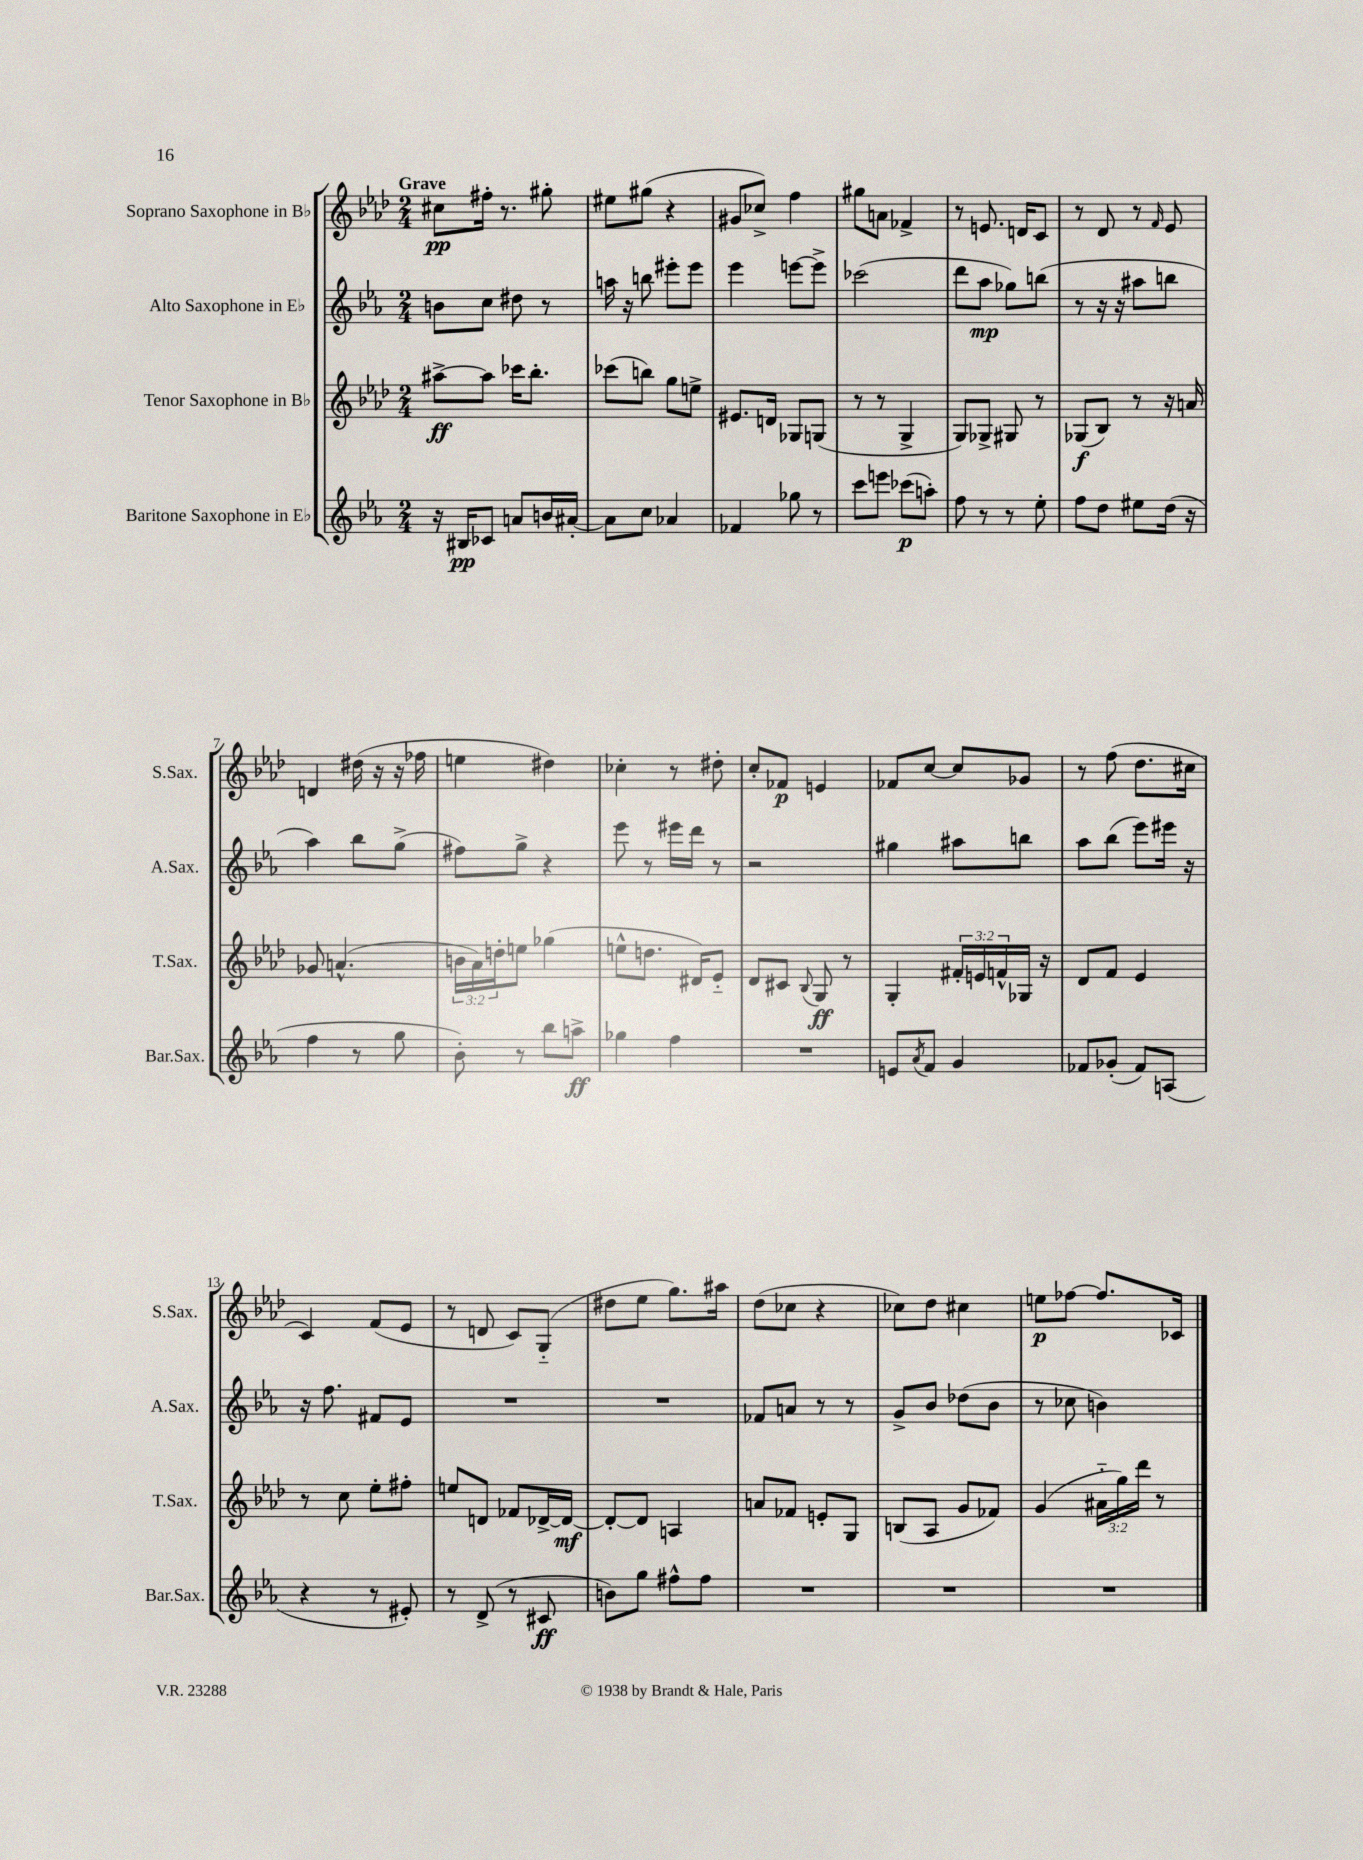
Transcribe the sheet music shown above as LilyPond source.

<<
\new StaffGroup <<
\new Staff = "s0" \with { instrumentName = "Soprano Saxophone in Bb" shortInstrumentName = "S.Sax." } {
    \clef treble \key aes \major \numericTimeSignature \time 2/4 \tempo "Grave"
    cis''8\pp fis''16-. r8. gis''8-. |
    eis''8 gis''8( r4 |
    gis'8 ces''8->) f''4 |
    gis''8 a'8 fes'4-> |
    r8 e'8. d'16 c'8 |
    r8 des'8 r8 \grace { f'16 } ees'8 |
    d'4 dis''16( r16 r16 fes''16 |
    e''4 dis''4) |
    ces''4-. r8 dis''8-. |
    c''8-. fes'8\p e'4 |
    fes'8 c''8~ c''8 ges'8 |
    r8 f''8( des''8. cis''16 |
    c'4) f'8( ees'8 |
    r8 d'8 c'8) g8-_( |
    dis''8 ees''8 g''8.) ais''16 |
    des''8( ces''8 r4 |
    ces''8) des''8 cis''4 |
    e''8\p fes''8~ fes''8. ces'16 \bar "|." |
}
\new Staff = "s1" \with { instrumentName = "Alto Saxophone in Eb" shortInstrumentName = "A.Sax." } {
    \clef treble \key ees \major \numericTimeSignature \time 2/4
    b'8 c''8 dis''8 r8 |
    a''16 r16 b''8 eis'''8-. eis'''8 |
    ees'''4 e'''8~ e'''8-> |
    ces'''2( |
    d'''8 aes''8\mp ges''8) b''8( |
    r8 r16 r16 ais''8 b''8 |
    aes''4) bes''8 g''8->( |
    fis''8) g''8-> r4 |
    ees'''8 r8 eis'''16 d'''16 r8 |
    r2 |
    gis''4 ais''8 b''8 |
    aes''8 bes''8( ees'''8) eis'''16 r16 |
    r16 f''8. fis'8 ees'8 |
    R2 |
    R2 |
    fes'8 a'8 r8 r8 |
    g'8-> bes'8 des''8( bes'8 |
    r8 ces''8 b'4) \bar "|." |
}
\new Staff = "s2" \with { instrumentName = "Tenor Saxophone in Bb" shortInstrumentName = "T.Sax." } {
    \clef treble \key aes \major \numericTimeSignature \time 2/4 \override Staff.TupletNumber.text = #tuplet-number::calc-fraction-text
    ais''8~->\ff ais''8 ces'''16 bes''8.-. |
    ces'''8( b''8) g''8 e''8-> |
    eis'8. d'16 ges8 g8( |
    r8 r8 g4-> |
    g8) ges8-> gis8 r8 |
    ges8\f( bes8) r8 r16 a'16 |
    ges'8 a'4.-^( |
    \tuplet 3/2 { b'16 aes'16) d''16-. } e''8 ges''4( |
    e''8-^ d''8. dis'16) ees'8-_ |
    des'8 cis'8 \appoggiatura { bes8 } g8\ff r8 |
    g4-. \tuplet 3/2 { fis'16-. e'16 f'16-^ } ges16 r16 |
    des'8 f'8 ees'4 |
    r8 c''8 ees''8-. fis''8-. |
    e''8 d'8 fes'8 des'16~-> des'16~\mf |
    des'8~-. des'8 a4 |
    a'8 fes'8 e'8-. g8 |
    b8( aes8 g'8 fes'8) |
    g'4( \tuplet 3/2 { ais'16-_ g''16) des'''16 } r8 \bar "|." |
}
\new Staff = "s3" \with { instrumentName = "Baritone Saxophone in Eb" shortInstrumentName = "Bar.Sax." } {
    \clef treble \key ees \major \numericTimeSignature \time 2/4
    r16 bis16\pp ces'8 a'8 b'16 ais'16~-. |
    ais'8 c''8 aes'4 |
    fes'4 ges''8 r8 |
    c'''8 e'''8 ces'''8\p( a''8-.) |
    f''8 r8 r8 ees''8-. |
    f''8 d''8 eis''8 d''16( r16 |
    f''4 r8 g''8 |
    bes'8-.) r8 bes''8 a''8->\ff |
    ges''4 f''4 |
    R2 |
    e'8 \acciaccatura { aes'8 } f'8 g'4 |
    fes'8 ges'8-.( fes'8) a8( |
    r4 r8 eis'8-.) |
    r8 d'8->( r8 cis'8\ff |
    b'8) g''8 fis''8-^ fis''8 |
    R2 |
    R2 |
    R2 \bar "|." |
}
>>
>>
